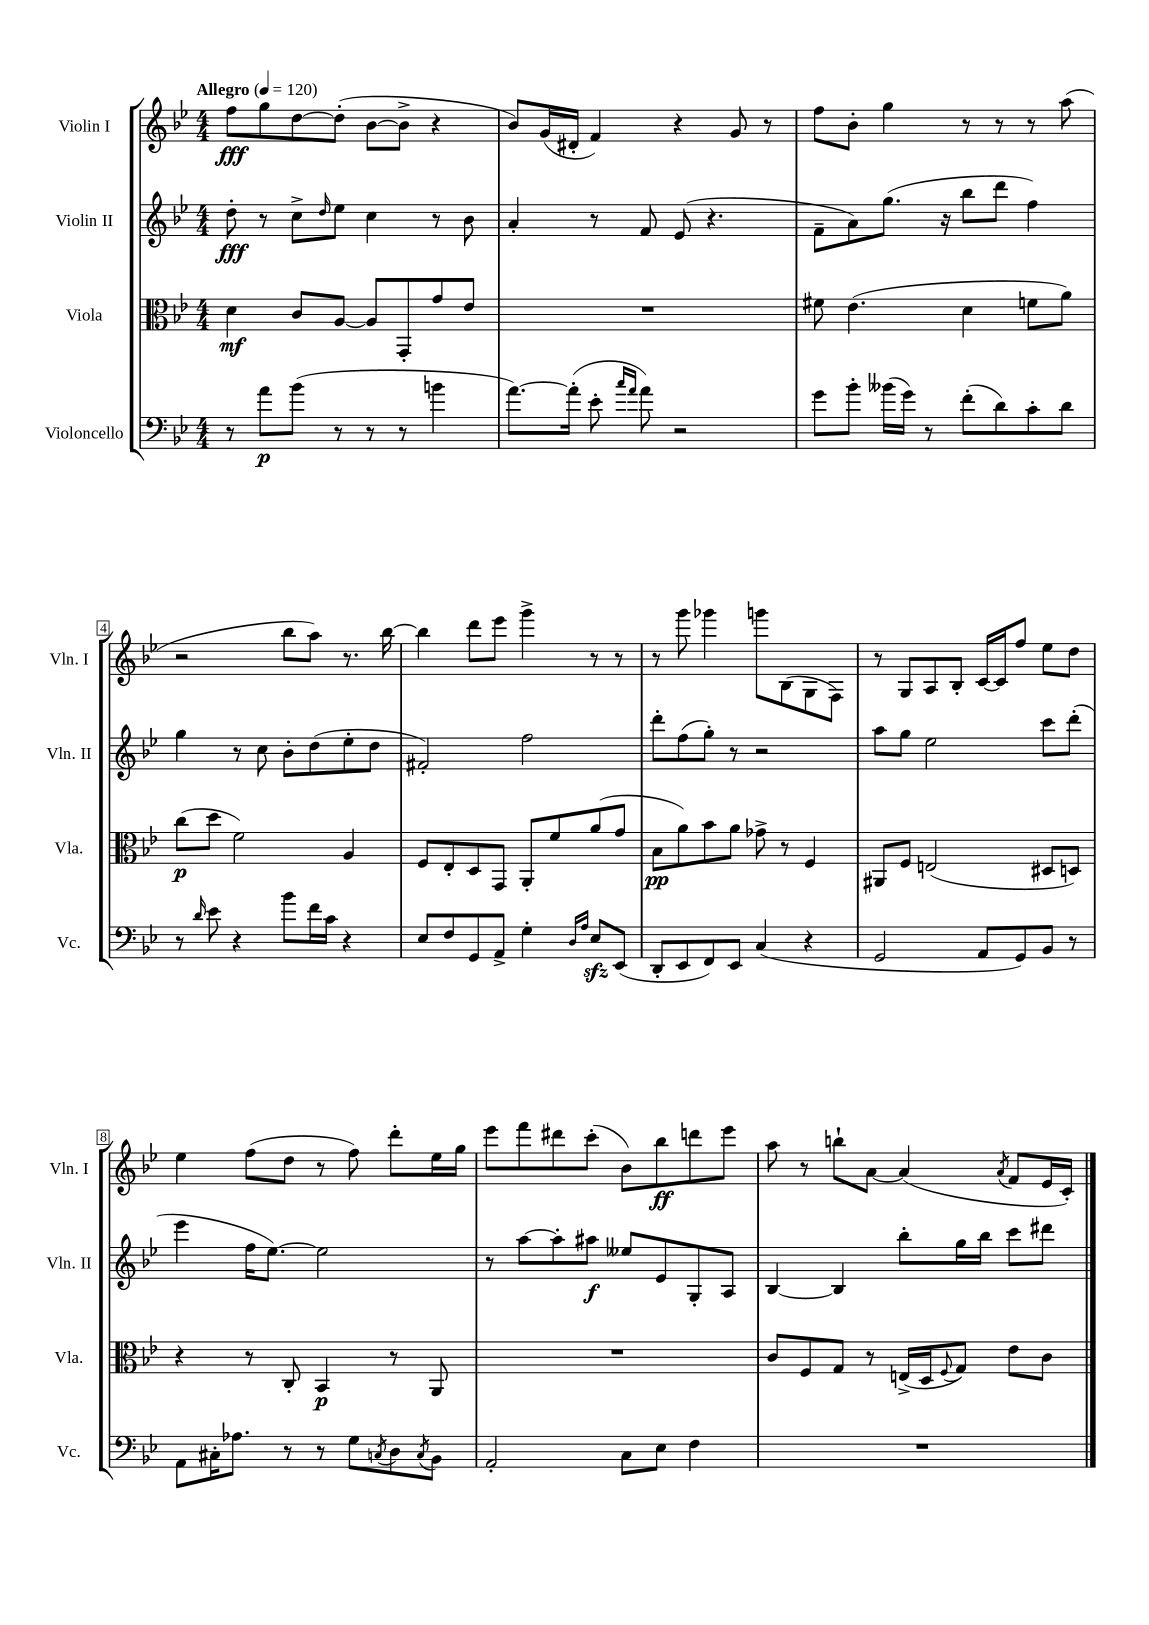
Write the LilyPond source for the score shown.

<<
\new StaffGroup <<
\new Staff = "s0" \with { instrumentName = "Violin I" shortInstrumentName = "Vln. I" } {
    \clef treble \key bes \major \numericTimeSignature \time 4/4 \tempo "Allegro" 4 = 120
    f''8\fff g''8 d''8~ d''8-.( bes'8~ bes'8-> r4 |
    bes'8) g'16( dis'16-. f'4) r4 g'8 r8 |
    f''8 bes'8-. g''4 r8 r8 r8 a''8( |
    r2 bes''8 a''8) r8. bes''16~ |
    bes''4 d'''8 ees'''8 g'''4-> r8 r8 |
    r8 g'''8 ges'''4 g'''8 bes8( g8 f8) |
    r8 g8 a8 bes8-. c'16~ c'16 f''8 ees''8 d''8 |
    ees''4 f''8( d''8 r8 f''8) d'''8-. ees''16 g''16 |
    ees'''8 f'''8 dis'''8 c'''8-.( bes'8) bes''8\ff d'''8 ees'''8 |
    a''8 r8 b''8-! a'8~ a'4( \acciaccatura { a'8 } f'8 ees'16 c'16-.) \bar "|." |
}
\new Staff = "s1" \with { instrumentName = "Violin II" shortInstrumentName = "Vln. II" } {
    \clef treble \key bes \major \numericTimeSignature \time 4/4
    d''8-.\fff r8 c''8-> \grace { d''16 } ees''8 c''4 r8 bes'8 |
    a'4-. r8 f'8 ees'8( r4. |
    f'8-- a'8) g''8.( r16 bes''8 d'''8 f''4) |
    g''4 r8 c''8 bes'8-. d''8( ees''8-. d''8 |
    fis'2-.) f''2 |
    d'''8-. f''8( g''8-.) r8 r2 |
    a''8 g''8 ees''2 c'''8 d'''8-.( |
    ees'''4 f''16 ees''8.~) ees''2 |
    r8 a''8~ a''8-. ais''8\f eeses''8 ees'8 g8-. a8 |
    bes4~ bes4 bes''8-. g''16 bes''16 c'''8 dis'''8 \bar "|." |
}
\new Staff = "s2" \with { instrumentName = "Viola" shortInstrumentName = "Vla." } {
    \clef alto \key bes \major \numericTimeSignature \time 4/4
    d'4\mf c'8 a8~ a8 g,8-. g'8 ees'8 |
    R1 |
    fis'8 ees'4.( d'4 f'8 a'8) |
    c''8\p( d''8 f'2) a4 |
    f8 ees8-. d8 g,8 a,8-. f'8 a'8( g'8 |
    bes8\pp a'8) bes'8 a'8 ges'8-> r8 f4 |
    ais,8 f8 e2( dis8 d8) |
    r4 r8 c8-. bes,4\p r8 a,8 |
    R1 |
    c'8 f8 g8 r8 e16->( d16 \appoggiatura { f8 } g8) ees'8 c'8 \bar "|." |
}
\new Staff = "s3" \with { instrumentName = "Violoncello" shortInstrumentName = "Vc." } {
    \clef bass \key bes \major \numericTimeSignature \time 4/4
    r8 a'8\p bes'8( r8 r8 r8 b'4 |
    a'8.~) a'16-.( ees'8-. \grace { c''16 a'16 } a'8) r2 |
    g'8 bes'8-. beses'16( g'16) r8 f'8-.( d'8) c'8-. d'8 |
    r8 \grace { d'16 } ees'8 r4 bes'8 f'16 c'16 r4 |
    ees8 f8 g,8 a,8-> g4-. \grace { d16 a16 } ees8\sfz ees,8( |
    d,8-. ees,8 f,8) ees,8 c4( r4 |
    g,2 a,8 g,8) bes,8 r8 |
    a,8 cis16-. aes8. r8 r8 g8 \acciaccatura { c8 } d8 \acciaccatura { c8 } bes,8 |
    a,2-. c8 ees8 f4 |
    R1 \bar "|." |
}
>>
>>
\layout { \context { \Score \override BarNumber.stencil = #(make-stencil-boxer 0.1 0.3 ly:text-interface::print) } }
